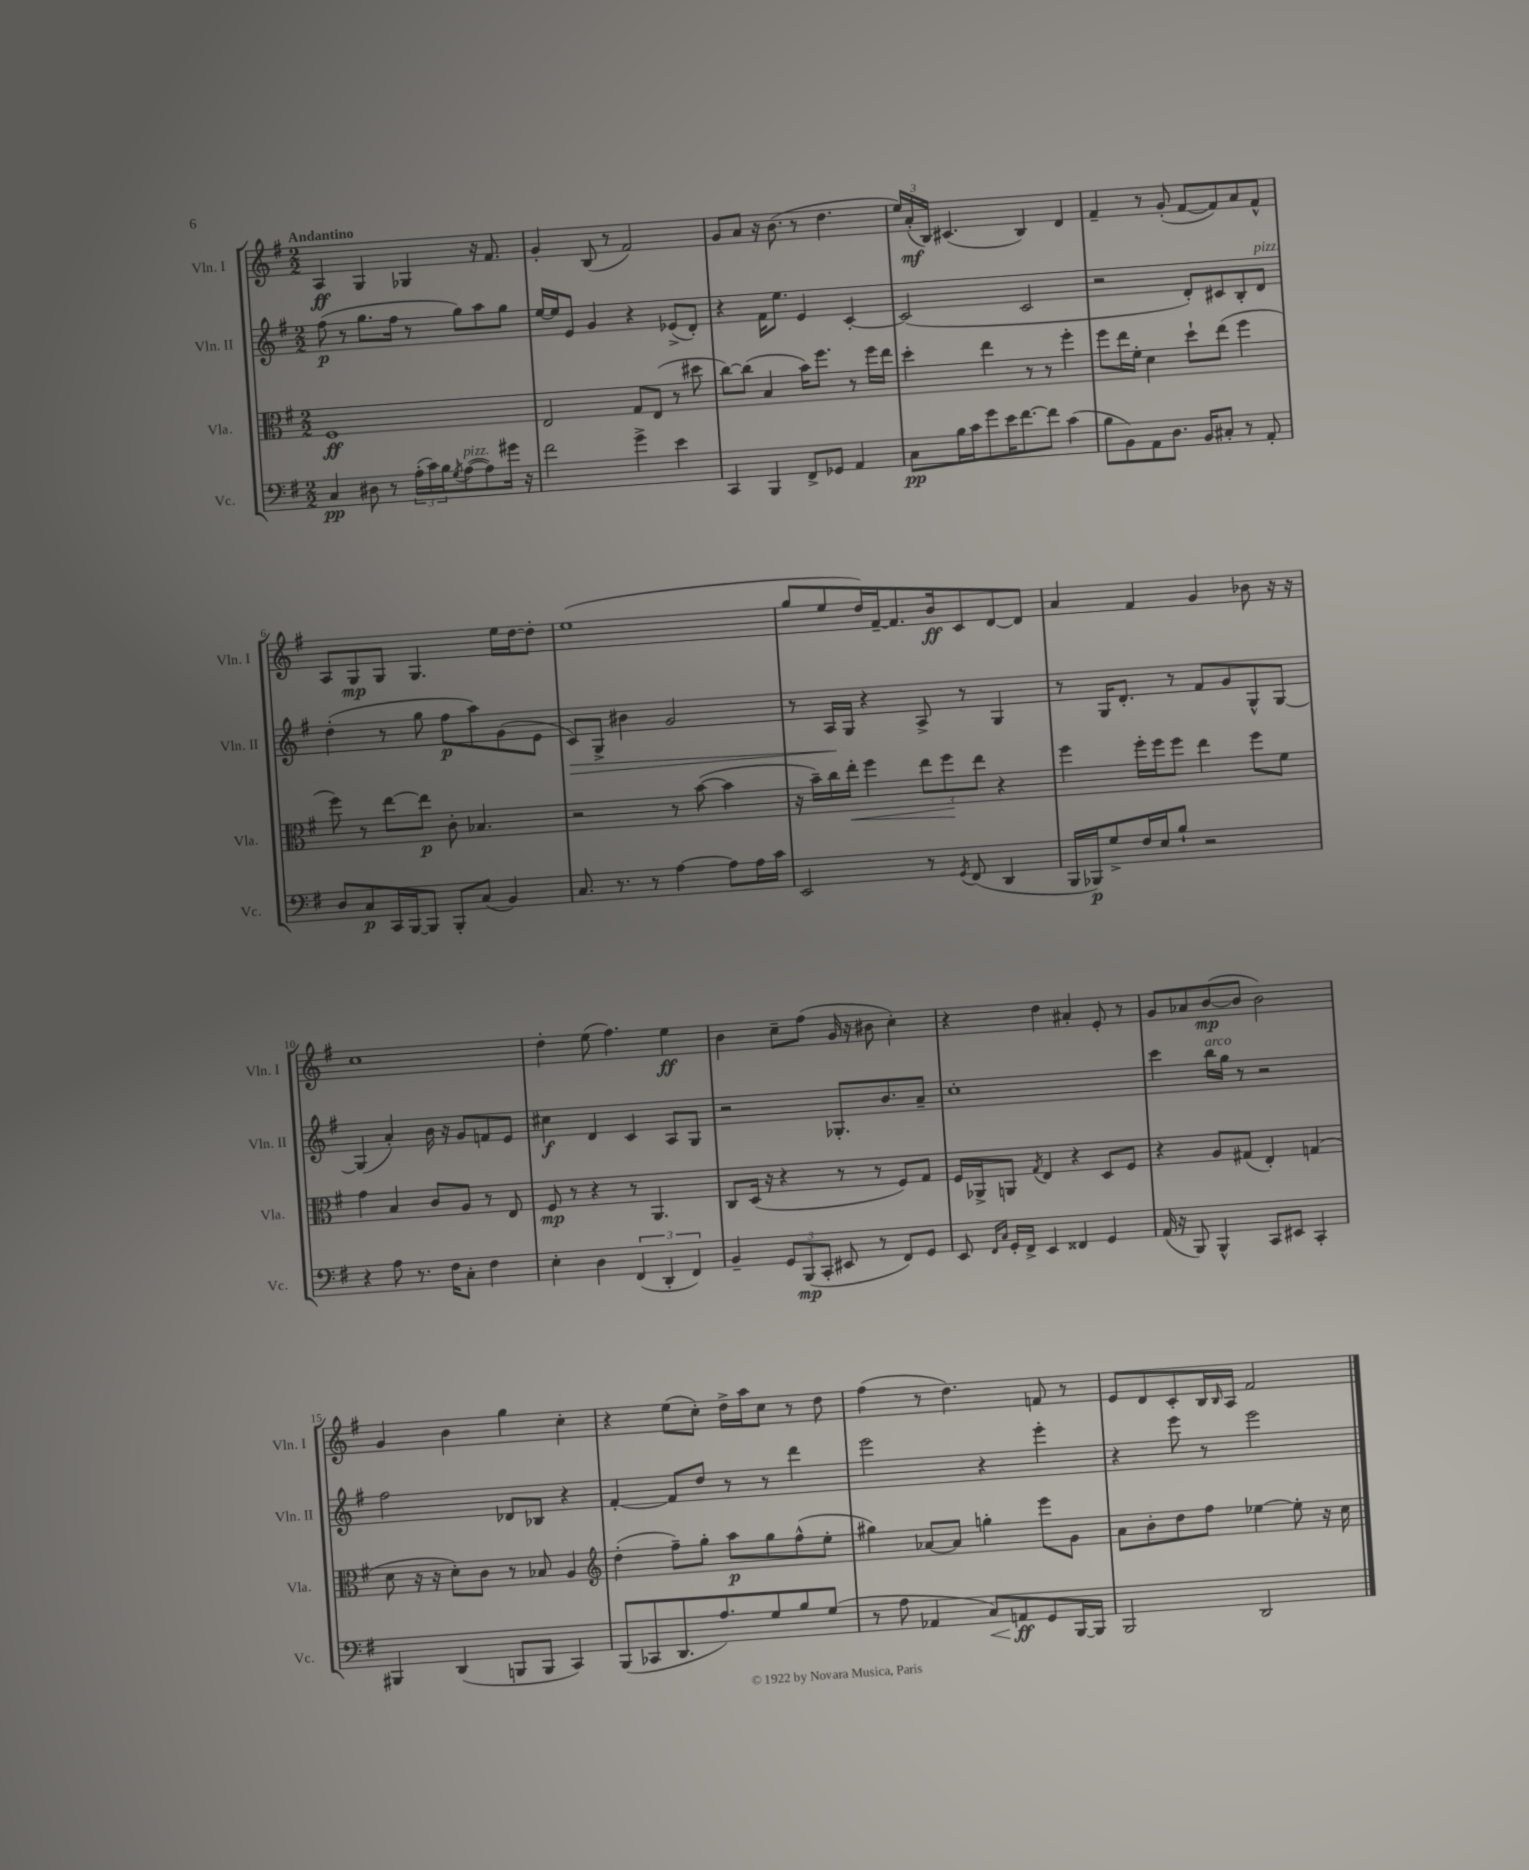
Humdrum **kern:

**kern	**kern	**kern	**kern
*staff4	*staff3	*staff2	*staff1
*clefF4	*clefC3	*clefG2	*clefG2
*k[f#]	*k[f#]	*k[f#]	*k[f#]
*M2/2	*M2/2	*M2/2	*M2/2
4C	1F#	(8ff#	4A
.	.	8r	.
8D#	.	8.gg	4G
8r	.	.	.
.	.	16ff#	.
(24A'	.	8r	4G-
24c)	.	.	.
24B	.	.	.
8qG	.	.	.
([8A	.	8gg)	.
8A])	.	8aa	16r
.	.	.	8.f#
16g#	.	8gg	.
16r	.	.	.
=	=	=	=
2f#	2E	[16ee	4g'
.	.	16ee]	.
.	.	8e	.
.	.	4g	(8B
.	.	.	8r
4g^	8G	4r	2f#)
.	(8E	.	.
4e	8r	(8e-^	.
.	8dd#	8d')	.
=	=	=	=
4CC	[8cc)	4r	8g
.	(8cc]	.	8a
4BBB	4B	16f#	16r
.	.	8.ee	(8.b
8FF#^	16b)	4e	8r
.	8.ff#	.	.
8GG-	.	.	4.dd
4AA	8r	[4c'	.
.	16ff#	.	.
.	16ee	.	.
=	=	=	=
8C	4dd'	(2c]	24ee)
.	.	.	(24a'
.	.	.	24B)
16B	.	.	(4.c#
16c	.	.	.
8g	4ee	.	.
16e	.	.	.
[8.f#	.	.	.
.	8r	2c	4B)
8f#]	8r	.	.
(4c	4ff#'	.	4d
=	=	=	=
8B	8ff#	2r	4f#~
8BB)	16ee	.	.
.	16f#'	.	.
8AA	4d	.	8r
8.D	.	.	(8g'
.	8dd`	8d')	[8f#
16BB	.	.	.
8C#'	(8ee	8c#	8f#])
8r	4ff#	8B'	8a
8AA'	.	8d	8f#^^
=	=	=	=
8D	8ff#)	(4dd'	8A
8C	8r	.	8G
16CC	[8ee	8r	8G
[16BBB	.	.	.
8BBB]	8ee]	8gg	4.G
8BBB'	8c'	8ff#	.
(8C	4.B-	8aa)	.
4BB)	.	(8g	16ee
.	.	.	[16dd
.	.	8e	8dd']
=	=	=	=
8.C	2r	8c)	(1ee
.	.	8G^	.
8.r	.	.	.
.	.	4b#	.
8r	.	.	.
[4A	8r	2g	.
.	([8b	.	.
8A]	4b]	.	.
16A	.	.	.
16c	.	.	.
=	=	=	=
2EE	16r	8r	8gg
.	16b~)	.	.
.	16cc	16A	8ee
.	16ee'	16G	.
.	4ff#	4r	16dd)
.	.	.	[16f#~
.	.	.	8.f#]
8r	12ee	8A^	.
.	.	.	16b
.	12ff#	.	.
8qGG	.	.	.
(8FF#	.	8r	8c
.	12ee	.	.
4DD	4r	4G	[8d
.	.	.	8d]
=	=	=	=
16BBB	4ff#	8r	4a
16BBB-)	.	.	.
8G^	.	16G	.
.	.	8.d'	.
16F#	16ff#'	.	4f#
16E	16ff#	.	.
8B`	8ff#	8r	.
2r	4ee	8f#	4g
.	.	8g	.
.	8ff#	8G^^	8b-
.	8f#	[8G	16r
.	.	.	16r
=	=	=	=
4r	4g	(4G]	1cc
8A	4B	4a')	.
8.r	.	.	.
.	8c	16b	.
16F#	.	16r	.
8C'	8A	8g	.
4F#	8r	8f	.
.	8E	8e	.
=	=	=	=
4E'	8F#	4cc#	4dd'
.	8r	.	.
4D	4r	4d	(8ee
.	.	.	4.ff#)
(6FF#	8r	4c	.
.	4.AA	.	.
6DD'	.	.	.
.	.	8A	4ee
6FF#)	.	.	.
.	.	8G	.
=	=	=	=
4BB~	8C	2r	4b
.	(16D	.	.
.	16r	.	.
12GG	4r	.	8cc~
(12BBB	.	.	.
.	.	.	(8ff#
12CC'	.	.	.
8EE#	8r	8.G-'	16g
.	.	.	16r
8r	8r	.	8b#
.	.	8.b	.
8FF#)	8F#)	.	4cc')
8GG	8G	8a~	.
=	=	=	=
8EE	16F#	1cc'	4r
.	16AA-^	.	.
16qqFF#	.	.	.
16qqC	.	.	.
16GG'	8AA	.	.
16FF#^	.	.	.
.	8qG	.	.
4EE	4E	.	4dd
4FF##	4r	.	4a#'
4GG	8D	.	8e'
.	8F#	.	8r
=	=	=	=
(16AA	4r	4ccc	8g
16r	.	.	.
8BBB)	.	.	8a-
4BBB^^	8A	16bb	([8b
.	.	16gg	.
.	(8G#	8r	8b]
8CC	4E')	2r	2b)
8EE#	.	.	.
4CC'	(4G	.	.
=	=	=	=
4BBB#	8d	2ff#	4g
.	16r	.	.
.	16r	.	.
(4DD	8d')	.	4b
.	8c	.	.
8BBB	8r	8d-	4gg
8BBB	8B-	8B-	.
4CC)	4A	4r	4cc'
=	=	=	=
*	*clefG2	*	*
(8BBB	(4dd'	[4f#'	4r
8CC-	.	.	.
8.DD	8ff#~)	8f#]	(8ee
.	8gg'	8dd	8cc')
8.A)	.	.	.
.	8aa	8r	16dd^
.	.	.	16aa
8G	8gg	8r	8cc
8B	(8ff#^^	4ddd	8r
(8G	8ee'	.	8dd
=	=	=	=
8r	4gg#)	2eee	(4ff#
8A	.	.	.
4AA-	[8a-	.	8r
.	8a-]	.	4.dd)
8C)	4gg'	4r	.
8AA	.	.	.
8GG	8eee	4eee'	8f
[16BBB	8g	.	8r
16BBB]	.	.	.
=	=	=	=
2BBB	8a	4r	8e
.	8b'	.	8d
.	8dd	8eee	8c'
.	8ff#	8r	16B
.	.	.	16qqB
.	.	.	16A
2DD	[4ee-	2eee	2f#
.	8ee-']	.	.
.	16r	.	.
.	16cc	.	.
==	==	==	==
*-	*-	*-	*-
